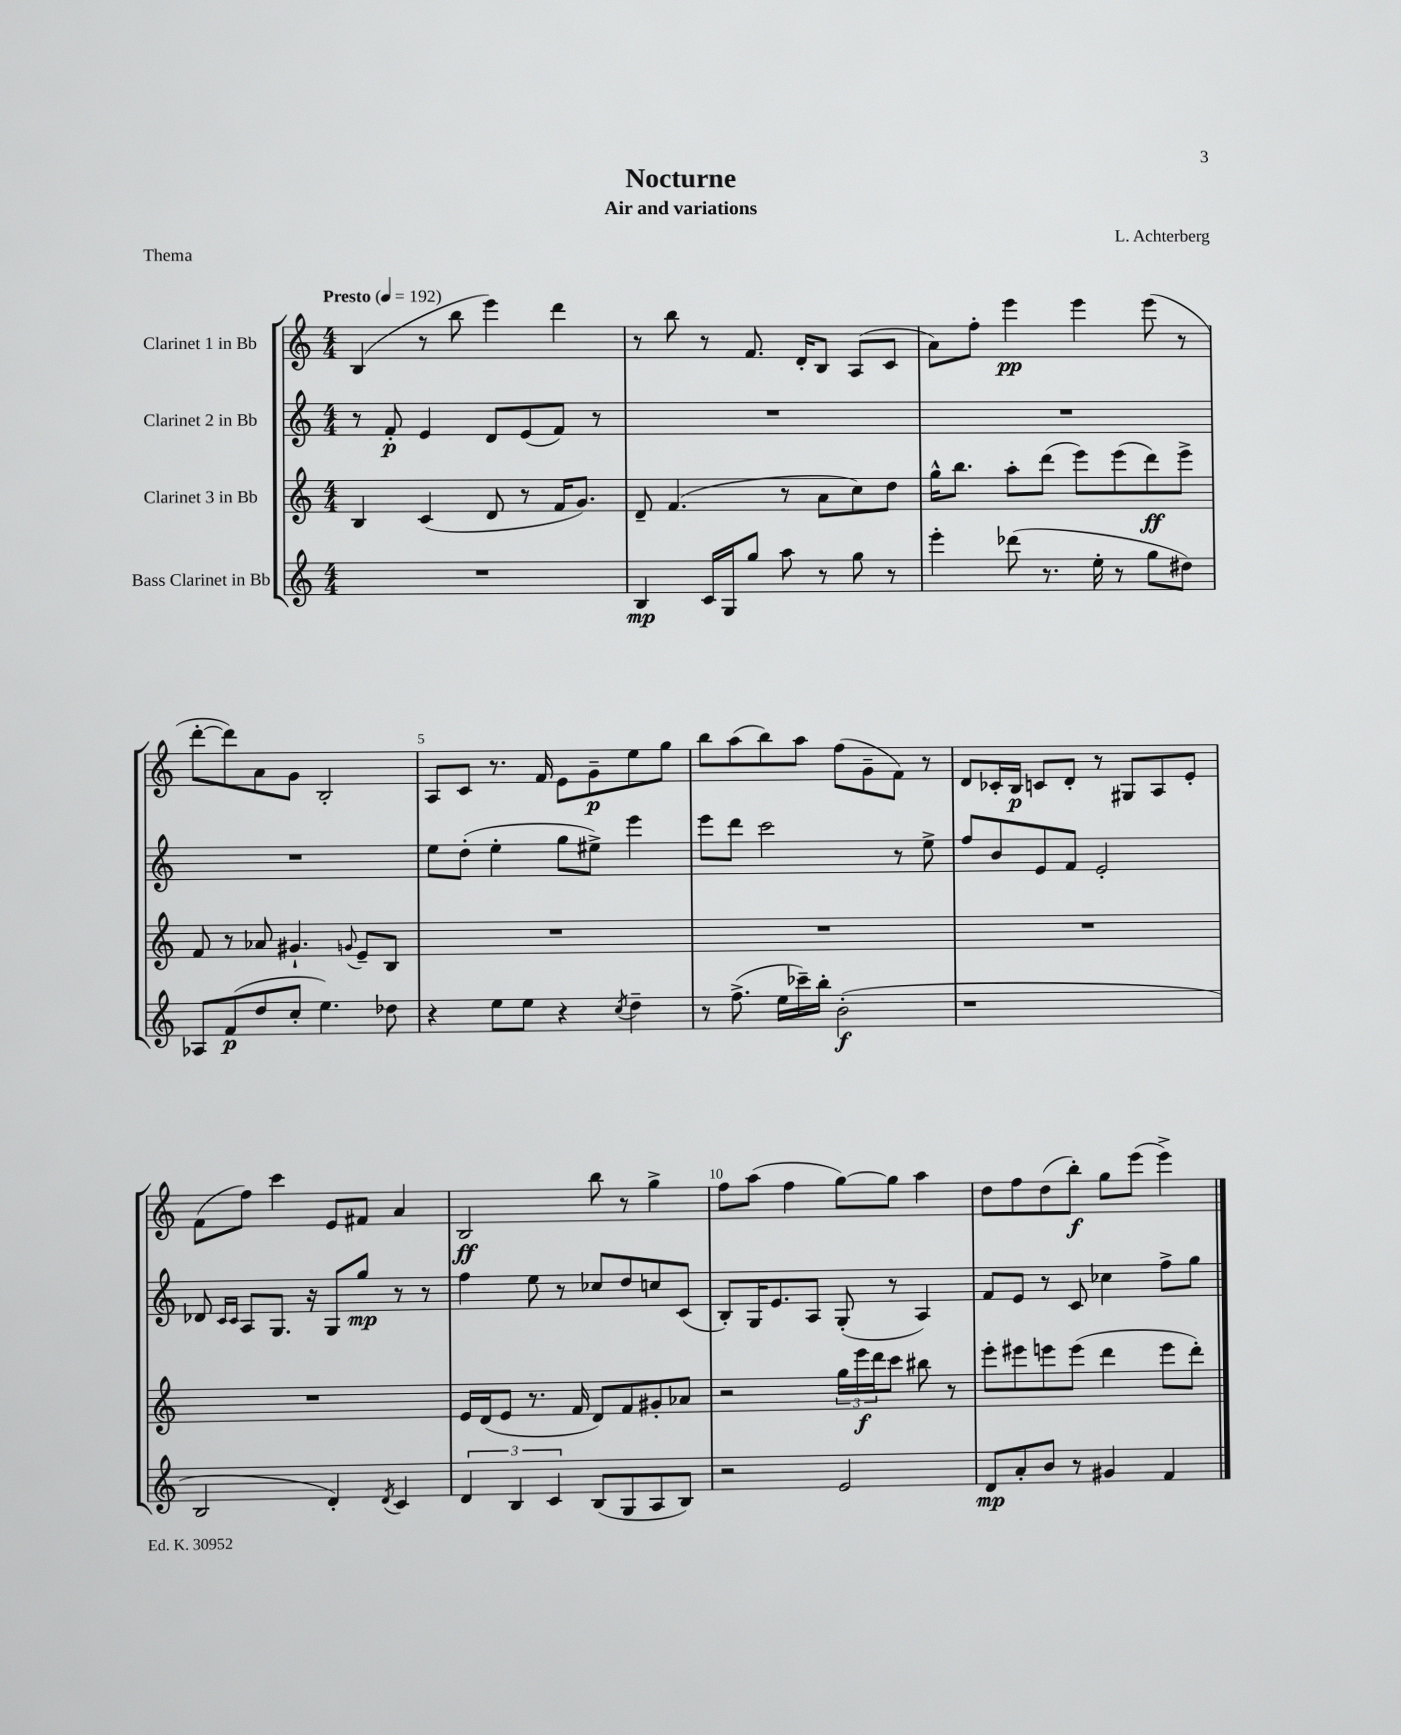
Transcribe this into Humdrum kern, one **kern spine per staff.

**kern	**dynam	**kern	**dynam	**kern	**dynam	**kern	**dynam
*part4	*part4	*part3	*part3	*part2	*part2	*part1	*part1
*staff4	*staff4	*staff3	*staff3	*staff2	*staff2	*staff1	*staff1
*I"Bass Clarinet in Bb	*	*I"Clarinet 3 in Bb	*	*I"Clarinet 2 in Bb	*	*I"Clarinet 1 in Bb	*
*clefG2	*	*clefG2	*	*clefG2	*	*clefG2	*
*k[]	*	*k[]	*	*k[]	*	*k[]	*
*M4/4	*	*M4/4	*	*M4/4	*	*M4/4	*
*MM192	*	*MM192	*	*MM192	*	*MM192	*
=1	=1	=1	=1	=1	=1	=1	=1
!	!	!	!	!	!	!LO:TX:a:B:t=Presto	!
1r	.	4B/	.	8r	.	(4B/	.
.	.	.	.	8f'/	p	.	.
.	.	(4c/	.	4e/	.	8r	.
.	.	.	.	.	.	8bb\	.
.	.	8d/	.	8d/L	.	4eee\)	.
.	.	8r	.	(8e/	.	.	.
.	.	16f/KL	.	8f/J)	.	4ddd\	.
.	.	8.g/J)	.	.	.	.	.
.	.	.	.	8r	.	.	.
=2	=2	=2	=2	=2	=2	=2	=2
4B/	mp	8d~/	.	1r	.	8r	.
.	.	(4.f/	.	.	.	8bb\	.
16c/LL	.	.	.	.	.	8r	.
16G/J	.	.	.	.	.	.	.
8gg/J	.	.	.	.	.	8.f/	.
8aa\	.	8r	.	.	.	.	.
.	.	.	.	.	.	16d'/KL	.
8r	.	8a\L	.	.	.	8B/J	.
8gg\	.	8cc\)	.	.	.	(8A/L	.
8r	.	8dd\J	.	.	.	8c/J	.
=3	=3	=3	=3	=3	=3	=3	=3
4eee'\	.	16gg^^\KL	.	1r	.	8a\L)	.
.	.	8.bb\J	.	.	.	.	.
.	.	.	.	.	.	8ff'\J	.
(8ddd-X\	.	8aa'\L	.	.	.	4eee\	pp
8.r	.	(8ddd\J	.	.	.	.	.
.	.	8eee\L)	.	.	.	4eee\	.
16ee'\	.	.	.	.	.	.	.
8r	.	(8eee\	.	.	.	.	.
8gg\L	.	8ddd\)	ff	.	.	(8eee\	.
8dd#X\J)	.	8eee^\J	.	.	.	8r	.
!!LO:LB:g=z
=4	=4	=4	=4	=4	=4	=4	=4
8A-X/L	.	8f/	.	1r	.	[8ddd'\L	.
(8f/	p	8r	.	.	.	8ddd\])	.
8dd/	.	8a-X/	.	.	.	8a\	.
8cc'/J	.	4.g#X`/	.	.	.	8g\J	.
4.ee\)	.	.	.	.	.	2B'/	.
.	.	8qqgn/	.	.	.	.	.
.	.	8e~/L	.	.	.	.	.
8dd-X\	.	8B/J	.	.	.	.	.
=5	=5	=5	=5	=5	=5	=5	=5
4r	.	1r	.	8ee\L	.	8A/L	.
.	.	.	.	(8dd'\J	.	8c/J	.
8ee\L	.	.	.	4ee'\	.	8.r	.
8ee\J	.	.	.	.	.	.	.
.	.	.	.	.	.	16f/	.
4r	.	.	.	8gg\L	.	8e\L	.
.	.	.	.	8ee#X^\J)	.	8g~\	p
8qcc/	.	.	.	.	.	.	.
4dd~\	.	.	.	4eee\	.	8ee\	.
.	.	.	.	.	.	8gg\J	.
=6	=6	=6	=6	=6	=6	=6	=6
8r	.	1r	.	8eee\L	.	8bb\L	.
(8.ff^\	.	.	.	8ddd\J	.	(8aa\	.
.	.	.	.	2ccc\	.	8bb\)	.
16ee\LL	.	.	.	.	.	.	.
16ccc-X~\)	.	.	.	.	.	8aa\J	.
16bb'\JJ	.	.	.	.	.	.	.
(2b'\	f	.	.	.	.	(8ff\L	.
.	.	.	.	.	.	8g~\	.
.	.	.	.	8r	.	8f\J)	.
.	.	.	.	8ee^\	.	8r	.
=7	=7	=7	=7	=7	=7	=7	=7
1r	.	1r	.	8ff/L	.	8d/L	.
.	.	.	.	8b/	.	16c-X'/L	.
.	.	.	.	.	.	16B/JJ	p
.	.	.	.	8e/	.	8cn/L	.
.	.	.	.	8f/J	.	8d'/J	.
.	.	.	.	2e'/	.	8r	.
.	.	.	.	.	.	8G#X/L	.
.	.	.	.	.	.	8A/	.
.	.	.	.	.	.	8e'/J	.
!!LO:LB:g=z
=8	=8	=8	=8	=8	=8	=8	=8
2B/	.	1r	.	8d-X/	.	(8f\L	.
.	.	.	.	16qqc/LL	.	.	.
.	.	.	.	16qqc/JJ	.	.	.
.	.	.	.	8A/L	.	8ff\J)	.
.	.	.	.	8.G/J	.	4ccc\	.
.	.	.	.	16r	.	.	.
4d'/)	.	.	.	8G/L	.	8e/L	.
.	.	.	.	8gg/J	mp	8f#X/J	.
8qd/	.	.	.	.	.	.	.
4c/	.	.	.	8r	.	4a/	.
.	.	.	.	8r	.	.	.
=9	=9	=9	=9	=9	=9	=9	=9
6d/	.	16e/LL	.	4ff\	.	2B/	ff
.	.	(16d/J	.	.	.	.	.
.	.	8e/J	.	.	.	.	.
6B/	.	.	.	.	.	.	.
.	.	8.r	.	8ee\	.	.	.
6c/	.	.	.	.	.	.	.
.	.	.	.	8r	.	.	.
.	.	16f/	.	.	.	.	.
(8B/L	.	8d/L)	.	8cc-X/L	.	8bb\	.
8G/	.	8f/	.	8dd/	.	8r	.
8A/	.	8g#X'/	.	8ccn/	.	4gg^\	.
8B/J)	.	8a-X/J	.	(8c/J	.	.	.
=10	=10	=10	=10	=10	=10	=10	=10
2r	.	2r	.	8B'/L)	.	8ff\L	.
.	.	.	.	16G/K	.	(8aa\J	.
.	.	.	.	8.e/	.	.	.
.	.	.	.	.	.	4ff\	.
.	.	.	.	8A/J	.	.	.
2e/	.	24gg\LL	.	(8G'/	.	[8gg\L)	.
.	.	24eee\	f	.	.	.	.
.	.	24ddd\J	.	.	.	.	.
.	.	8ccc\J	.	8r	.	8gg\J]	.
.	.	8bb#X\	.	4A/)	.	4aa\	.
.	.	8r	.	.	.	.	.
=11	=11	=11	=11	=11	=11	=11	=11
8d/L	mp	8eee'\L	.	8f/L	.	8dd\L	.
8a'/	.	8eee#X\	.	8e/J	.	8ff\	.
8b/J	.	8eeen\	.	8r	.	(8dd\	.
8r	.	(8eee\J	.	8c/	.	8bb'\J)	f
4g#X/	.	4ddd\	.	4cc-X\	.	8gg\L	.
.	.	.	.	.	.	(8eee\J	.
4f/	.	8eee\L	.	8ff^\L	.	4eee^\)	.
.	.	8ddd'\J)	.	8gg\J	.	.	.
==	==	==	==	==	==	==	==
*-	*-	*-	*-	*-	*-	*-	*-
